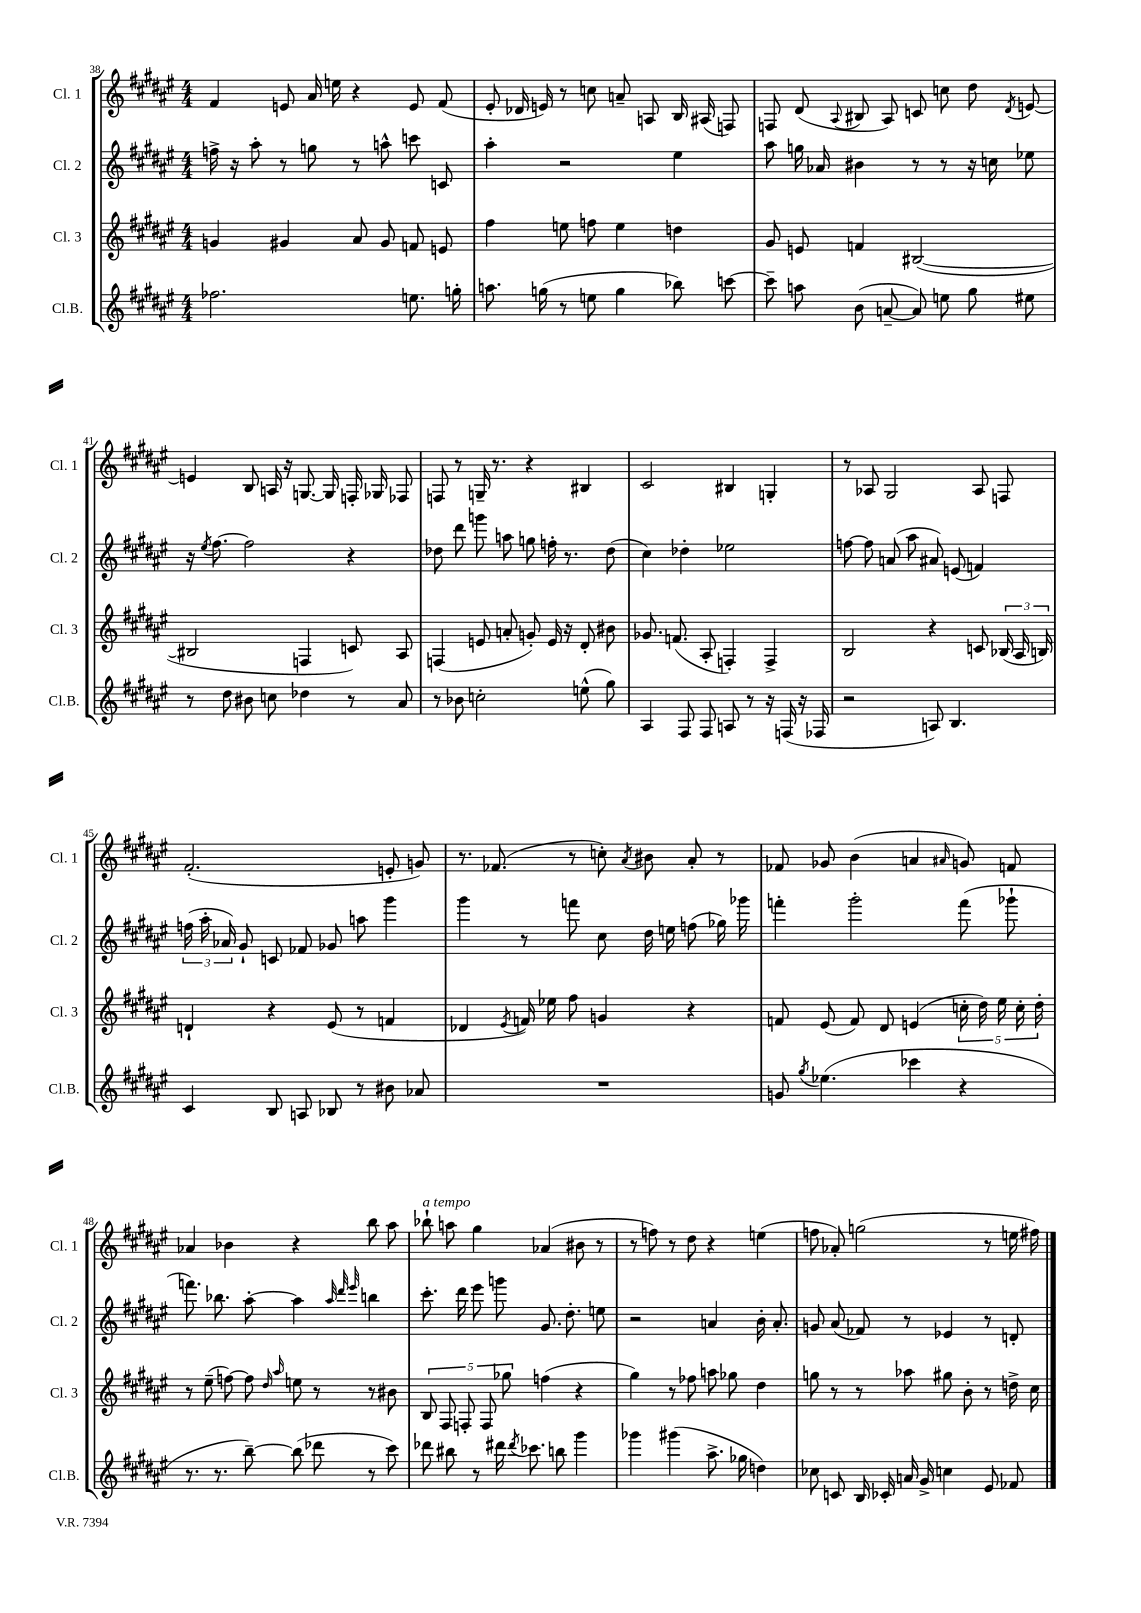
<<
\new StaffGroup <<
\new Staff = "s0" \with { instrumentName = "Cl. 1" shortInstrumentName = "Cl. 1" } {
    \clef treble \key fis \major \numericTimeSignature \time 4/4
    \autoBeamOff fis'4 e'8 ais'16 e''16 r4 e'8 fis'8( |
    eis'8-. des'16 e'16) r8 c''8 a'8-- a8 b16 ais16( f8) |
    f8 dis'8( \appoggiatura { ais8 } bis8 ais8) c'8 c''8 dis''8 \acciaccatura { dis'8 } e'8~ |
    e'4 b8 a16 r16 g8.~ g16 f16-. ges16 fes8 |
    f8 r8 g16-- r8. r4 bis4 |
    cis'2 bis4 g4-. |
    r8 aes8 gis2 aes8 f8 |
    fis'2.-.( e'8-. g'8) |
    r8. fes'8.( r8 c''8-.) \acciaccatura { ais'8 } bis'8 ais'8-. r8 |
    fes'8 ges'8 b'4( a'4 \grace { ais'16 } g'8) f'8 |
    aes'4 bes'4 r4 b''8 ais''8 |
    bes''8-!^\markup { \italic "a tempo" } a''8 gis''4 aes'4( bis'8 r8 |
    r8 f''8) r8 dis''8 r4 e''4( |
    f''8 aes'8-.) g''2( r8 e''16 fis''16) \bar "|." |
}
\new Staff = "s1" \with { instrumentName = "Cl. 2" shortInstrumentName = "Cl. 2" } {
    \clef treble \key fis \major \numericTimeSignature \time 4/4
    \autoBeamOff f''16-> r16 ais''8-. r8 g''8 r8 a''8-^ c'''8 c'8 |
    ais''4-. r2 eis''4 |
    ais''8 g''16 aes'16 bis'4 r8 r8 r16 c''16 ees''8 |
    r16 \acciaccatura { eis''8 } fis''8.~ fis''2 r4 |
    des''8 dis'''8 g'''8 a''8 g''8 f''16-. r8. des''8( |
    cis''4) des''4-. ees''2 |
    f''8~ f''8 a'8( ais''8 ais'8) e'8( f'4) |
    \tuplet 3/2 { f''16( ais''16-. aes'16) } gis'8-! c'8 fes'8 ges'8 a''8 gis'''4 |
    gis'''4 r8 f'''8 cis''8 dis''16 e''16 f''8( ges''16) ges'''16 |
    f'''4-. gis'''2-. f'''8( ges'''8-! |
    f'''8.) bes''8. ais''8~-. ais''4 \grace { ais''32 dis'''32 eis'''32 } b''4 |
    cis'''8.-. dis'''16 eis'''8 g'''8 gis'8. dis''8.-. e''8 |
    r2 a'4 b'16-. a'8.-. |
    g'8 ais'8( fes'8) r8 ees'4 r8 d'8-. \bar "|." |
}
\new Staff = "s2" \with { instrumentName = "Cl. 3" shortInstrumentName = "Cl. 3" } {
    \clef treble \key fis \major \numericTimeSignature \time 4/4
    \autoBeamOff g'4 gis'4 ais'8 gis'8 f'8 e'8 |
    fis''4 e''8 f''8 e''4 d''4 |
    gis'8 e'8 f'4 bis2~( |
    bis2 f4 c'8) ais8 |
    f4( e'8 a'8-. g'8-.) e'16 r16 dis'8-. bis'8 |
    ges'8. f'8.( ais8-. f4-.) f4-> |
    b2 r4 c'8 \tuplet 3/2 { bes16( ais16 b16) } |
    d'4-! r4 eis'8( r8 f'4 |
    des'4 \acciaccatura { eis'8 } f'16) ees''16 fis''8 g'4 r4 |
    f'8 eis'8( f'8) dis'8 e'4( \tuplet 5/4 { c''16-. dis''16) eis''16 c''16-. dis''16-. } |
    r8 eis''8--( f''8~) f''8 \grace { dis''16 ais''16 } e''8 r8 r8 bis'8 |
    \tuplet 5/4 { b8 fis8 f8-. f8 ges''8 } f''4( r4 |
    gis''4) r8 fes''8 a''8 ges''8 dis''4 |
    g''8 r8 r8 aes''8 gis''8 b'8-. r8 d''16-> cis''16 \bar "|." |
}
\new Staff = "s3" \with { instrumentName = "Cl.B." shortInstrumentName = "Cl.B." } {
    \clef treble \key fis \major \numericTimeSignature \time 4/4
    \autoBeamOff fes''2. e''8. g''16-. |
    a''8. g''16( r8 e''8 g''4 bes''8) c'''8~ |
    c'''8-- a''8 b'8( a'8~-- a'8) e''8 gis''8 eis''8 |
    r8 dis''8 bis'8 c''8 des''4 r8 ais'8 |
    r8 bes'8 c''2-. e''8-^( gis''8) |
    ais4 fis8 fis8 a8 r8 r16 f16( r16 fes16 |
    r2 a8) b4. |
    cis'4 b8 a8 bes8 r8 bis'8 aes'8 |
    R1 |
    g'8 \acciaccatura { gis''8 } ees''4.( ces'''4 r4 |
    r8. r8. b''8~--) b''8( des'''8 r8 cis'''8) |
    des'''8 bis''8 r8 dis'''16 \acciaccatura { dis'''8 } ces'''8. b''8 gis'''4 |
    ges'''4 gis'''4( ais''8.-> ges''16 d''4) |
    ces''8 c'8 b16 ces'16-. a'16 gis'16-> c''4 eis'8 fes'8 \bar "|." |
}
>>
>>
\layout { \context { \Score currentBarNumber = #38 } }
